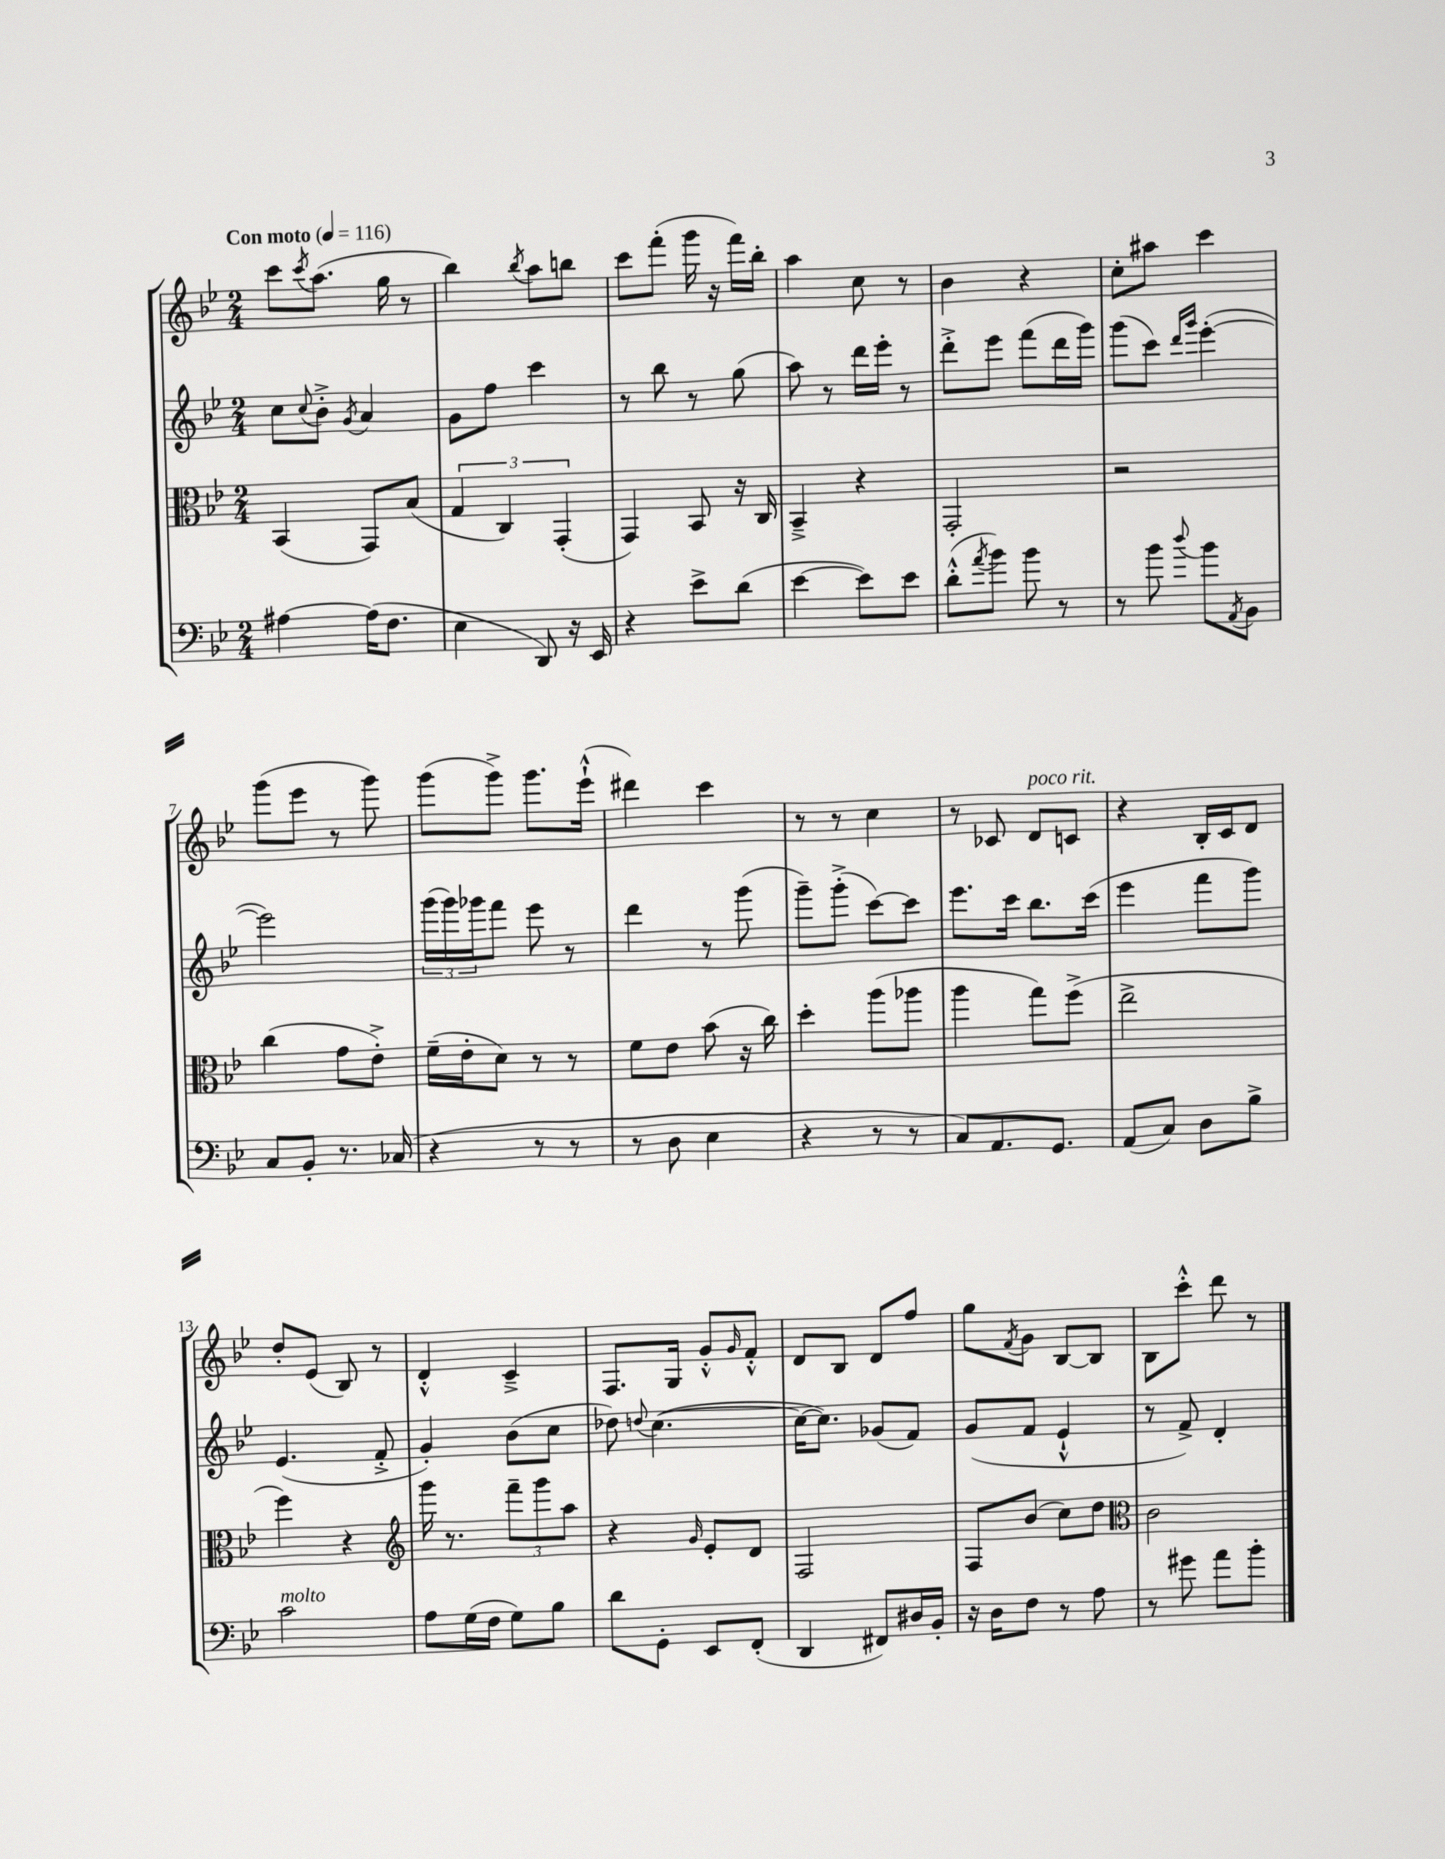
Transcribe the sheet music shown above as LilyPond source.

<<
\new StaffGroup <<
\new Staff = "s0" {
    \clef treble \key bes \major \numericTimeSignature \time 2/4 \tempo "Con moto" 4 = 116
    c'''8 \acciaccatura { c'''8 } a''8.( g''16 r8 |
    bes''4) \acciaccatura { bes''8 } a''8 b''8 |
    c'''8 f'''8-.( g'''16 r16 f'''16) bes''16-. |
    a''4 c''8 r8 |
    bes'4 r4 |
    c''8-. ais''8 c'''4 |
    g'''8( ees'''8 r8 g'''8) |
    g'''8( g'''8->) g'''8. ees'''16-!-^( |
    dis'''4) c'''4 |
    r8 r8 c''4 |
    r8 ces'8 d'8^\markup { \italic "poco rit." } c'8 |
    r4 bes16-. c'16 d'8 |
    d''8-. ees'8( bes8) r8 |
    d'4-.-^ c'4---> |
    f8. g16 g'8-.-^ \grace { g'16 } f'8-.-^ |
    d'8 bes8 d'8 f''8 |
    g''8 \acciaccatura { f'8 } g'8 bes8~ bes8 |
    bes8 c'''8-.-^ d'''8 r8 \bar "|." |
}
\new Staff = "s1" {
    \clef treble \key bes \major \numericTimeSignature \time 2/4
    c''8 \appoggiatura { c''8 } bes'8-.-> \acciaccatura { g'8 } a'4 |
    g'8 f''8 c'''4 |
    r8 bes''8 r8 g''8( |
    a''8) r8 d'''16 ees'''16-. r8 |
    d'''8-.-> ees'''8 f'''8( d'''16 g'''16) |
    g'''8( c'''8) \grace { d'''16 g'''16 } ees'''4~-.( |
    ees'''2) |
    \tuplet 3/2 { g'''16( g'''16) ges'''16 } f'''8 ees'''8 r8 |
    d'''4 r8 g'''8( |
    g'''8--) g'''8-.->( c'''8~) c'''8 |
    ees'''8. c'''16 bes''8. c'''16( |
    ees'''4 f'''8 g'''8) |
    ees'4.( f'8-.-> |
    g'4-.) bes'8( c''8 |
    des''8) \appoggiatura { d''8 } c''4.~( |
    c''16~ c''8.) ges'8( f'8) |
    g'8( f'8 ees'4-!-^ |
    r8 f'8->) d'4-. \bar "|." |
}
\new Staff = "s2" {
    \clef alto \key bes \major \numericTimeSignature \time 2/4
    bes,4( g,8) bes8( |
    \tuplet 3/2 { g4 c4) g,4-.( } |
    g,4) bes,8 r16 c16 |
    bes,4---> r4 |
    g,2-. |
    r2 |
    c''4( g'8 ees'8-.->) |
    f'16--( ees'16-. d'8) r8 r8 |
    f'8 ees'8 bes'8( r16 c''16) |
    d''4-. a''8( aes''8 |
    a''4 g''8) f''8->( |
    ees''2-> |
    f''4) r4 |
    \clef treble g'''16 r8. \tuplet 3/2 { f'''8-- g'''8 a''8 } |
    r4 \grace { g'16 } ees'8-. d'8 |
    f2 |
    f8 bes'8( c''8) d''8 |
    \clef alto c'2 \bar "|." |
}
\new Staff = "s3" {
    \clef bass \key bes \major \numericTimeSignature \time 2/4
    ais4~ ais16( f8. |
    ees4 d,8) r16 ees,16 |
    r4 ees'8-> d'8( |
    ees'4~ ees'8) ees'8 |
    d'8-.-^( \acciaccatura { a'8 } bes'8) bes'8 r8 |
    r8 bes'8 \appoggiatura { d''8 } bes'8 \acciaccatura { a,8 } bes,8 |
    c8 bes,8-. r8. ces16( |
    r4 r8 r8 |
    r8 d8 ees4 |
    r4 r8 r8 |
    c8) a,8. g,8. |
    a,8( c8) d8 bes8-> |
    c'2^\markup { \italic "molto" } |
    a8 g16( f16 g8) bes8 |
    d'8 g,8-. ees,8 f,8-.( |
    d,4 fis,8) dis16 bes,16-. |
    r16 d16 f8 r8 a8 |
    r8 gis'8 a'8 bes'8-. \bar "|." |
}
>>
>>
